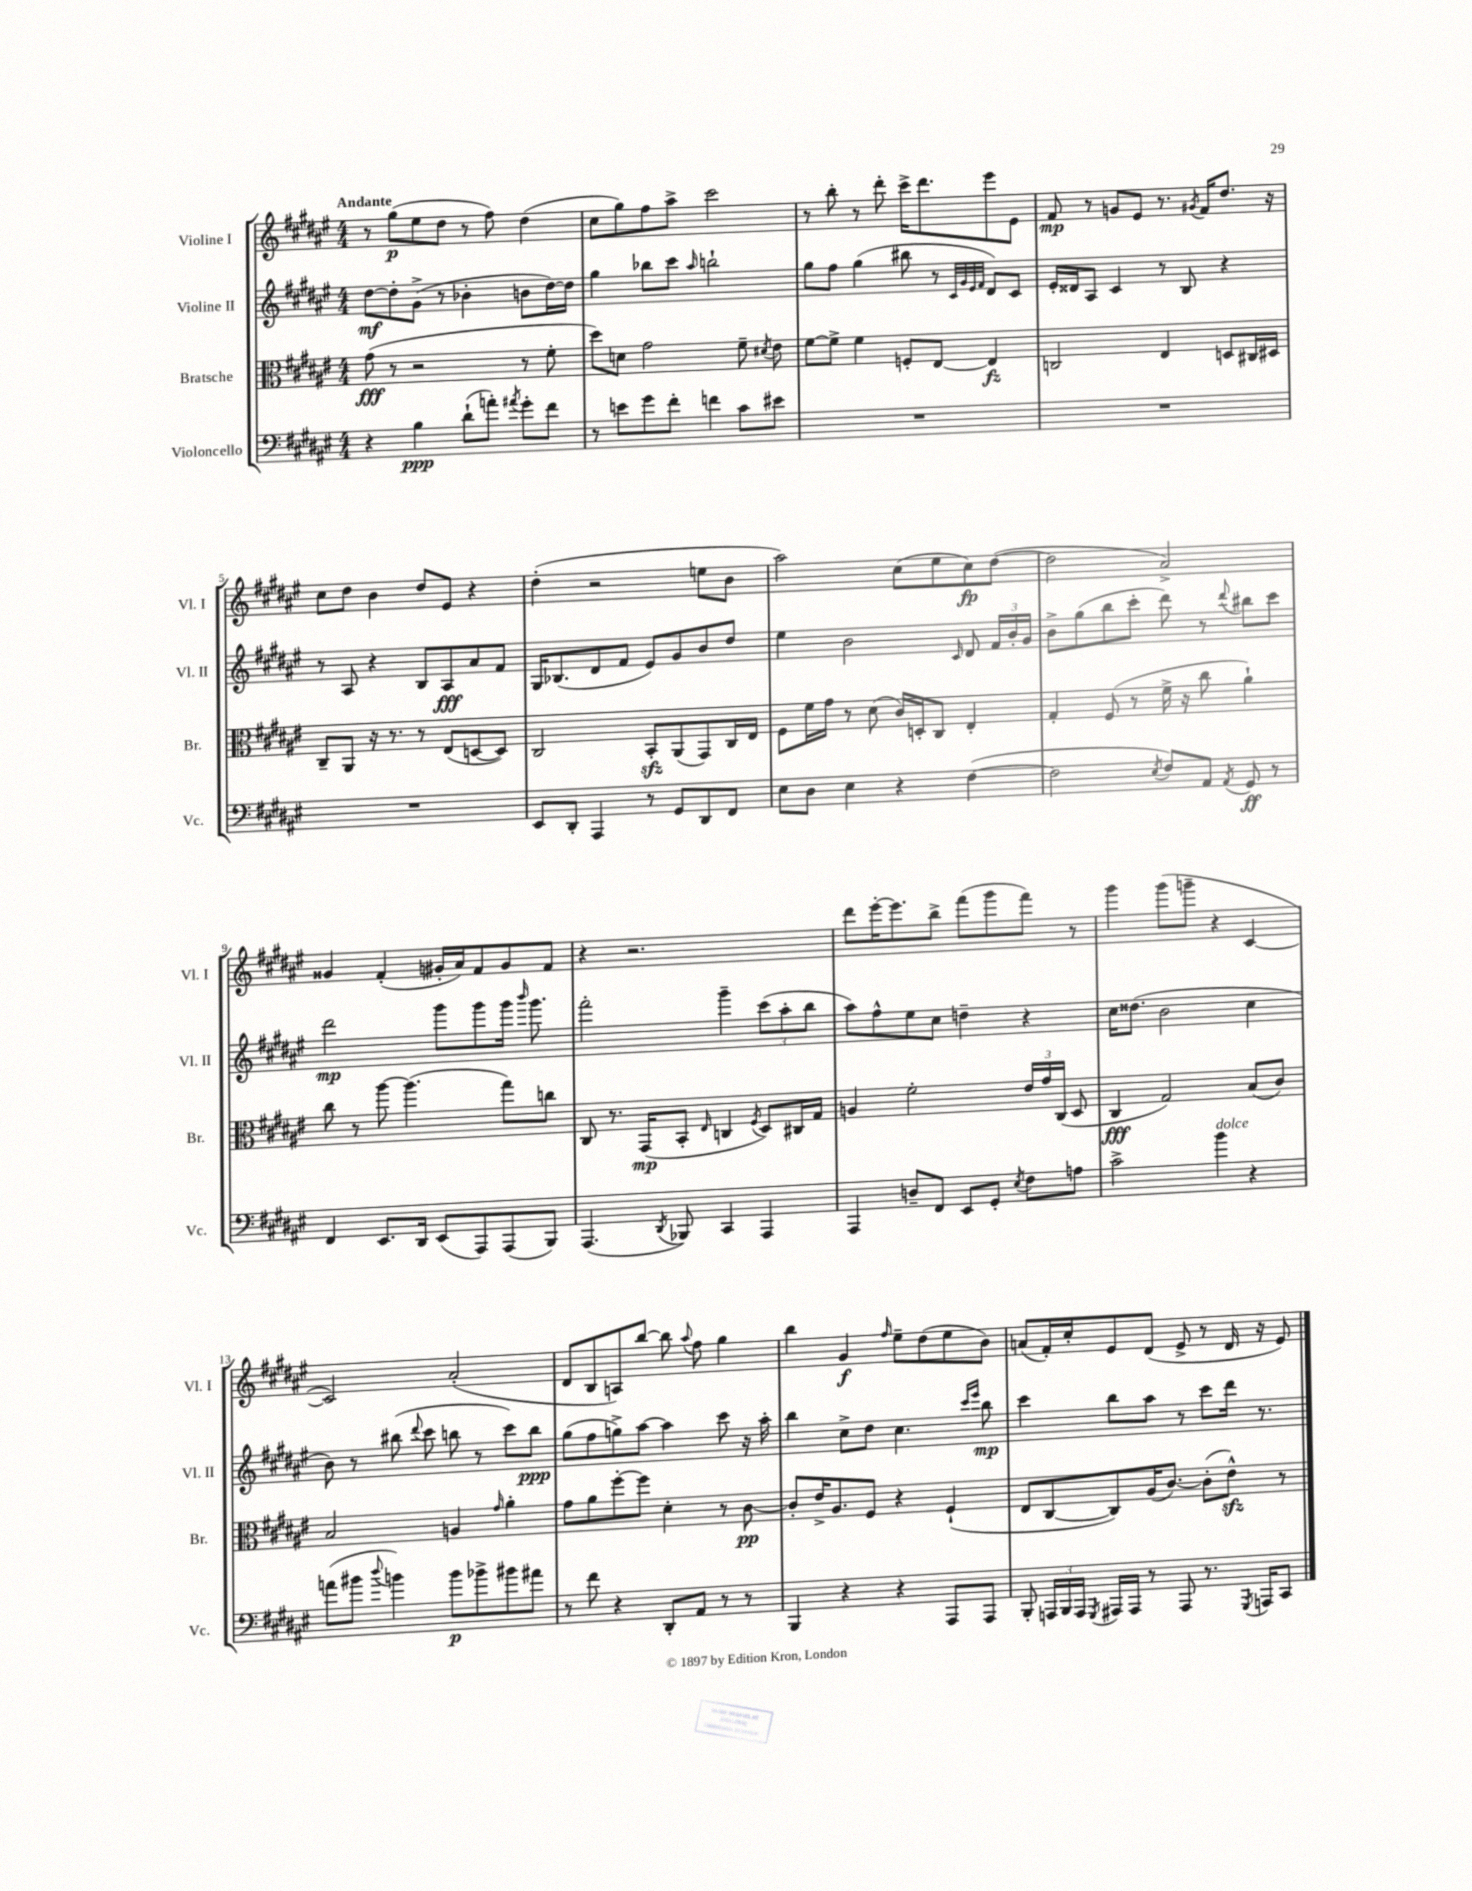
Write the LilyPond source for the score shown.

<<
\new StaffGroup <<
\new Staff = "s0" \with { instrumentName = "Violine I" shortInstrumentName = "Vl. I" } {
    \clef treble \key fis \major \numericTimeSignature \time 4/4 \tempo "Andante"
    \autoBeamOff r8 gis''8[\p( eis''8 dis''8] r8 fis''8) dis''4( |
    cis''8[ gis''8) fis''8 ais''8]-> cis'''2 |
    r8 b''8-. r8 dis'''8-. cis'''16[-> dis'''8. eis'''8 eis'8] |
    fis'8\mp r8 g'8[ eis'8] r8. \acciaccatura { gis'8 } fis'16[ dis''8.] r16 |
    cis''8[ dis''8] b'4 dis''8[ eis'8] r4 |
    dis''4-.( r2 e''8[ b'8] |
    ais''2) cis''8[( eis''8 cis''8\fp) dis''8]~( |
    dis''2 ais'2->) |
    gisis'4 fis'4-.( gis'16[-. ais'16) fis'8 gis'8 fis'8] |
    r4 r2. |
    dis'''8[ eis'''16~-. eis'''8. b''8]-> fis'''8[( gis'''8 fis'''8]) r8 |
    gis'''4 gis'''8[( g'''8]-- r4 cis'4~ |
    cis'2) ais'2-.( |
    dis'8[ b8 a8) b''8]~ b''8 \appoggiatura { ais''8 } fis''8 gis''4 |
    b''4 gis'4\f \grace { fis''16 } eis''8[-- dis''8( eis''8 b'8]) |
    a'8[( fis'16-.) cis''16-. eis'8 dis'8]( eis'8-> r8 dis'16 r16 eis'8) \bar "|." |
}
\new Staff = "s1" \with { instrumentName = "Violine II" shortInstrumentName = "Vl. II" } {
    \clef treble \key fis \major \numericTimeSignature \time 4/4
    \autoBeamOff dis''8[~\mf dis''8-. gis'8]->( r8 bes'4-. b'8[ dis''16~) dis''16] |
    gis''4 bes''8[ cis'''8] \grace { ais''16 } b''2-! |
    gis''8[ fis''8] gis''4( bis''8 r8 \grace { cis'32[ gis'32 eis'32 fis'32] } dis'8[) cis'8] |
    eis'16[-. disis'16 ais8] cis'4 r8 b8 r4 |
    r8 ais8 r4 b8[ ais8\fff ais'8 fis'8] |
    gis16[ bes8.( dis'8 fis'8] eis'8[) gis'8 b'8 dis''8] |
    eis''4 b'2 \grace { cis'16 } dis'8 \tuplet 3/2 { fis'16[ b'16-. gis'16] } |
    b'8[-> gis''8( b''8 cis'''8]-. dis'''8) r8 \appoggiatura { dis'''8 } bis''8[ cis'''8] |
    dis'''2\mp gis'''8[ gis'''8 gis'''16] \grace { b'''16 } gis'''8. |
    fis'''2-. gis'''4-- \tuplet 3/2 { cis'''8[( ais''8-. b''8] } |
    ais''8[) fis''8-^ eis''8 cis''8] d''4-- r4 |
    cis''16[ disis''8.]( b'2 cis''4 |
    b'8) r8 bis''8( \appoggiatura { dis'''8 } cis'''8 b''8 r8 cis'''8[) b''8]\ppp |
    gis''8[( fis''8 g''8->) ais''8]~ ais''4 cis'''8 r16 ais''16-. |
    b''4 cis''8[-> dis''8] cis''4. \grace { cis'''16[ eis'''16] } b''8\mp |
    cis'''4 b''8[ ais''8] r8 cis'''8[ dis'''16] r8. \bar "|." |
}
\new Staff = "s2" \with { instrumentName = "Bratsche" shortInstrumentName = "Br." } {
    \clef alto \key fis \major \numericTimeSignature \time 4/4
    \autoBeamOff gis'8\fff( r8 r2 r8 fis'8-. |
    dis''8[) d'8] gis'2 fis'8-- \acciaccatura { dis'8 } eis'8 |
    fis'8[~ fis'8]-> fis'4 f8[-. eis8]~ eis4\fz |
    c2 eis4 d8[ cis16 dis16] |
    cis8[-- ais,8] r16 r8. r8 eis8[( d8~ d8]) |
    cis2 b,8[-.\sfz ais,8( gis,8) cis16 eis16] |
    fis8[ fis'16 gis'16] r8 dis'8( cis'16[) d16-. cis8] eis4-. |
    gis4-. fis8( r8 fis'16-> r16 cis''8 ais'4-!) |
    cis''8 r8 ais''8~ ais''4.( gis''8[) c''8] |
    cis8 r8. gis,16[\mp( b,8]-. \grace { eis16 } c4 \acciaccatura { fis8 } dis8[) cis16 gis16] |
    a4 fis'2-. \tuplet 3/2 { eis'16[ gis'16 cis16]( } dis8 |
    cis4\fff gis2) b8[( cis'8]) |
    b2 a4 \grace { gis'16 } ais'4-. |
    gis'8[ ais'8 fis''8~-. fis''8] dis'4-. r8 cis'8~\pp |
    cis'8[-. eis'16-> ais8. fis8] r4 fis4-!( |
    eis8[ cis8~ cis8) ais16( cis'8.]~) cis'8[-.( eis'8]-^\sfz) r8 \bar "|." |
}
\new Staff = "s3" \with { instrumentName = "Violoncello" shortInstrumentName = "Vc." } {
    \clef bass \key fis \major \numericTimeSignature \time 4/4
    \autoBeamOff r4 b4\ppp dis'8[-!( a'8]-.) \acciaccatura { ais'8 } gis'8[-. fis'8] |
    r8 e'8[ gis'8 fis'8]-. f'4 cis'8[ eis'8] |
    R1 |
    R1 |
    R1 |
    eis,8[ dis,8]-. ais,,4 r8 gis,8[ dis,8 fis,8] |
    eis8[ dis8] eis4 r4 fis4~( |
    fis2 \acciaccatura { eis8 } fis8[) ais,8] \acciaccatura { ais,8 } gis,8\ff r8 |
    fis,4 eis,8.[ dis,16] eis,8[( ais,,8) ais,,8( b,,8]) |
    ais,,4.( \acciaccatura { dis,8 } bes,,8) cis,4 ais,,4 |
    ais,,4 d8[-- fis,8] eis,8[ gis,8]-. \acciaccatura { eis8 } fis8[ a8] |
    cis'2-> b'4^\markup { \italic "dolce" } r4 |
    a'8[( bis'8] \appoggiatura { dis''8 } b'4) b'8[\p bes'8-> bis'8 ais'8] |
    r8 fis'8 r4 dis,8[-. ais,8] r8 r8 |
    b,,4 r4 r4 ais,,8[ ais,,8] |
    b,,8-. \tuplet 3/2 { a,,16[ b,,16 a,,16] } \acciaccatura { gis,,8 } ais,,16[ ais,,16] r8 ais,,8 r8. \acciaccatura { gis,,8 } a,,16[ cis,8] \bar "|." |
}
>>
>>
